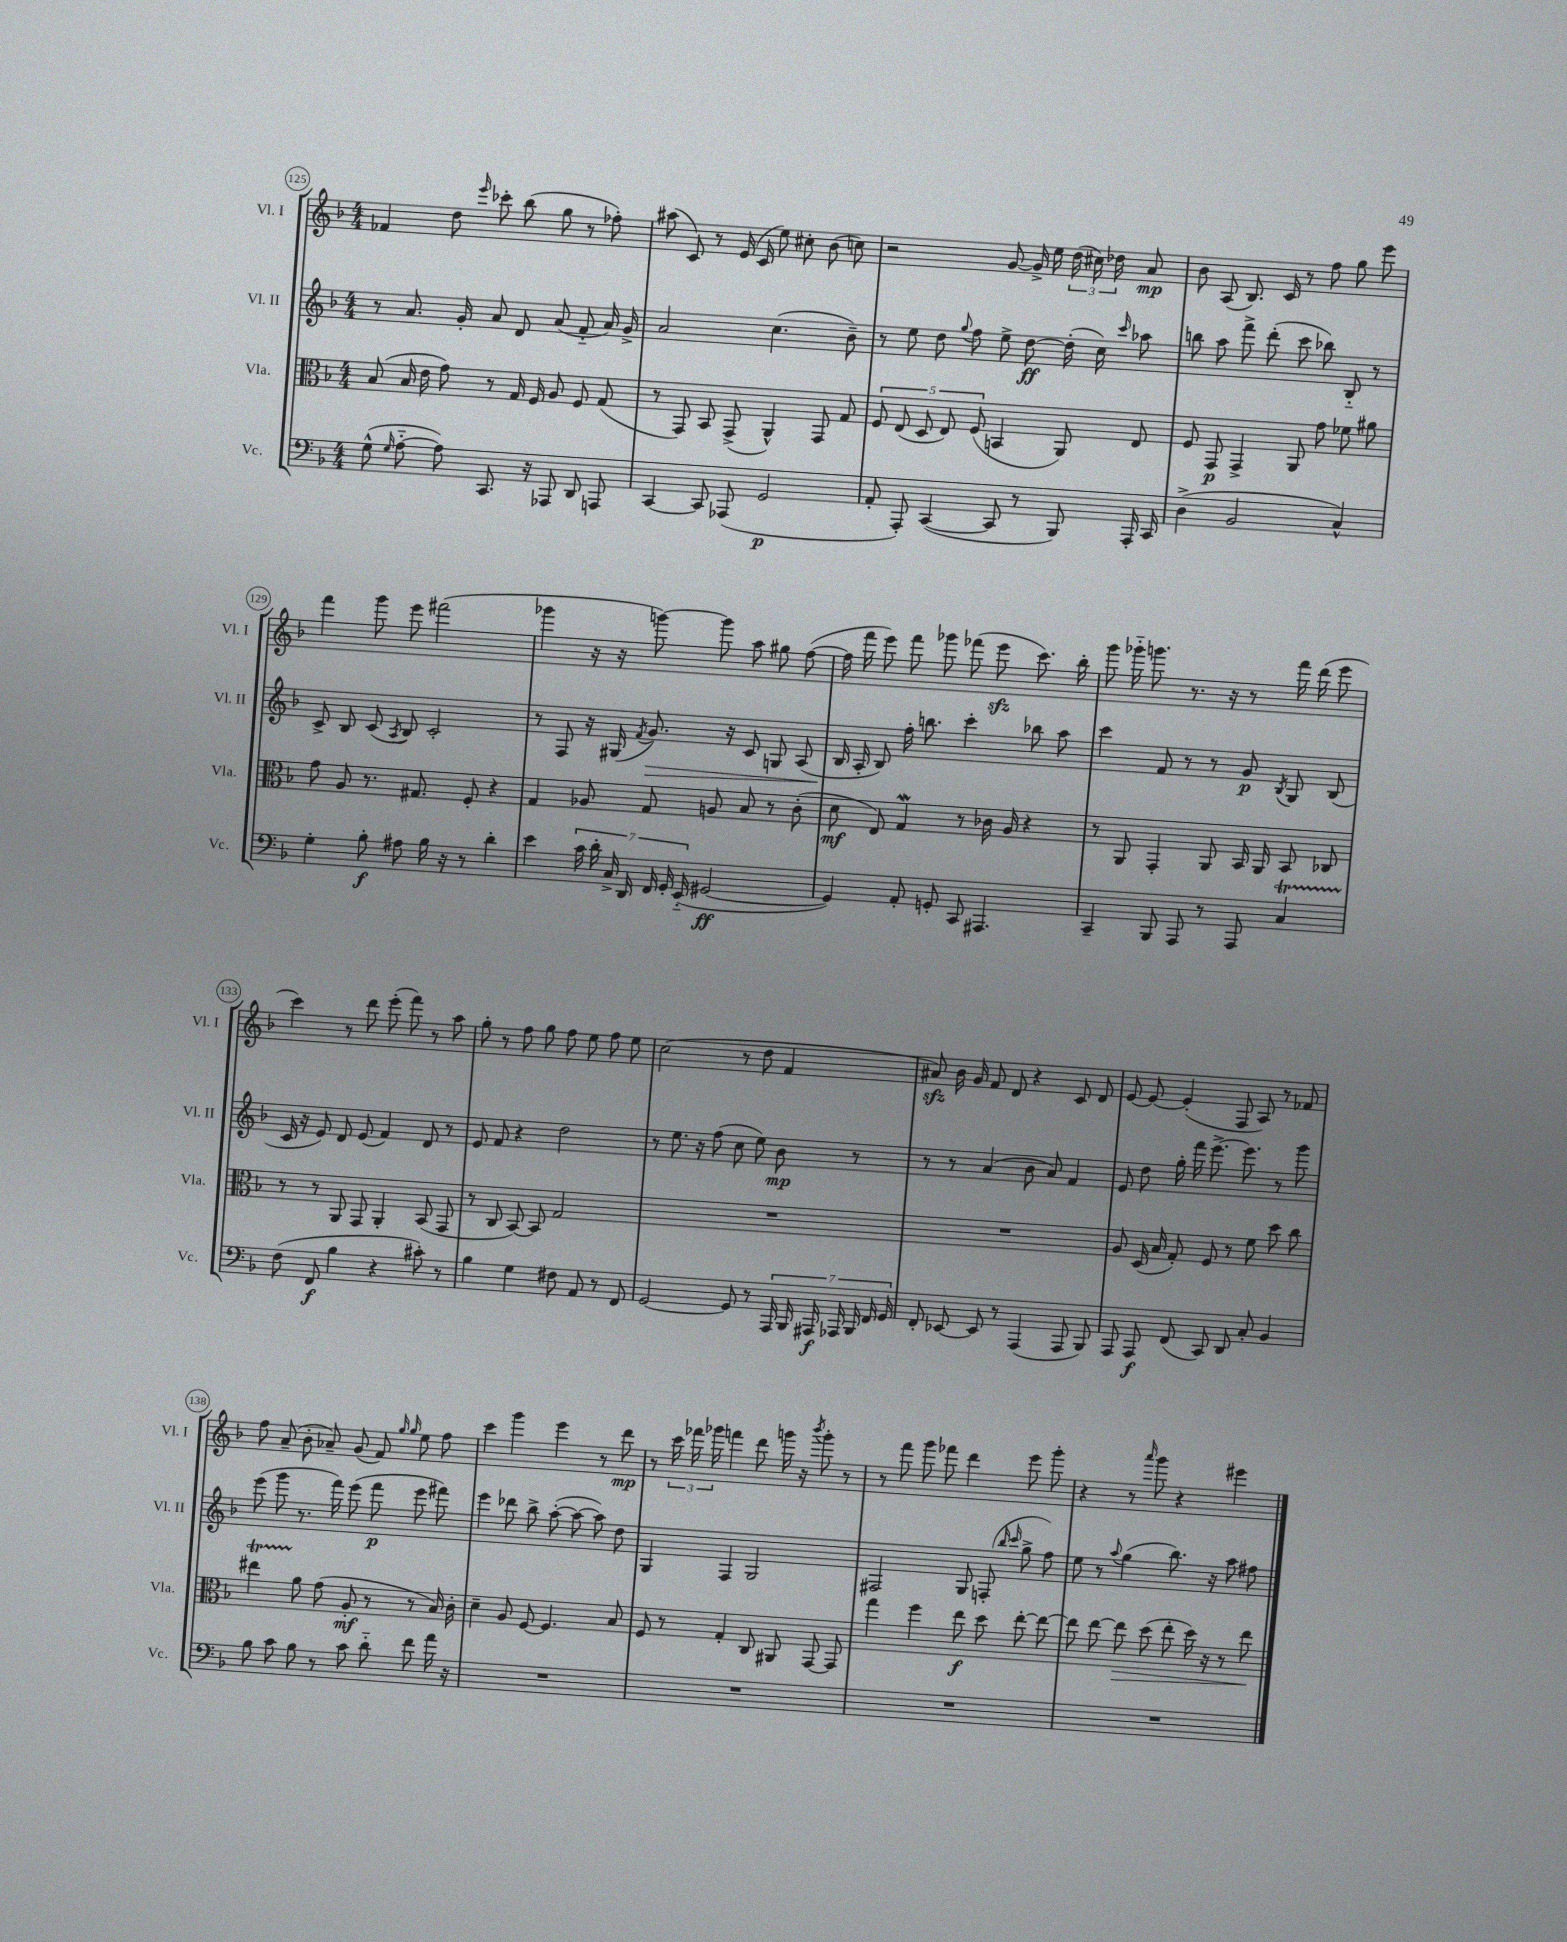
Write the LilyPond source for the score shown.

<<
\new StaffGroup <<
\new Staff = "s0" \with { instrumentName = "Vl. I" shortInstrumentName = "Vl. I" } {
    \clef treble \key f \major \numericTimeSignature \time 4/4
    \autoBeamOff fes'4 d''8 \grace { e'''16 } ces'''8-. bes''8( g''8 r8 fes''8-.) |
    ais''8( c'8) r8 e'16( c'16 e''8) cis''8-. bes'8( c''8) |
    r2 g'8~ g'16-> e''16 \tuplet 3/2 { d''16( cis''16) des''16 } a'8\mp |
    bes'8 a8( bes8.) c'16 r8 f''8 g''8 e'''8 |
    f'''4 g'''8 e'''8 fis'''2( |
    ges'''4 r16 r16 g'''8~) g'''8 a''8 gis''8 f''8~( |
    f''16 f'''16 e'''8) f'''8 ges'''8 fes'''8( e'''8\sfz c'''8.) bes''16-. |
    g'''8 ges'''16-_ g'''8. r8. r16 r8 f'''16 d'''16( e'''8 |
    c'''4) r8 d'''8 e'''8-.( f'''8) r8 a''8 |
    g''8-. r8 f''8 g''8 f''8 e''8 f''8 e''8 |
    c''2( r8 d''8 f'4 |
    ais'8\sfz) bes'16 g'16 f'8 d'8 r4 c'8 d'8 |
    e'8~ e'8~ e'4-.( f8 a8) r8 fes'8 |
    f''8 a'8--( bes'8-. aes'8--) g'8( f'8) \grace { g''16 g''16 } e''8 f''8 |
    c'''4 g'''4 e'''4 r8 d'''8\mp |
    r8 \tuplet 3/2 { c'''16 fes'''16 ges'''16 } f'''4 d'''8 g'''16 r16 \acciaccatura { bes'''8 } g'''8-. r8 |
    r8 f'''8 g'''8 fes'''8 d'''4 e'''8 g'''8-. |
    r4 r8 \grace { a'''16 } g'''8 r4 eis'''4 \bar "|." |
}
\new Staff = "s1" \with { instrumentName = "Vl. II" shortInstrumentName = "Vl. II" } {
    \clef treble \key f \major \numericTimeSignature \time 4/4
    \autoBeamOff r8 a'8. g'16-. a'8 d'8 a'8( f'8-_ a'16) g'16-> |
    a'2 c''4.( bes'8--) |
    r8 e''8 d''8 \appoggiatura { g''8 } f''8 e''8-> d''8~\ff d''16-.( c''16) \grace { c'''16 } aes''8 |
    b''8 a''8 f'''8-> d'''8-.( c'''8 bes''8) bes8-_ r8 |
    c'8-> bes8 c'8( \acciaccatura { a8 } bes8) c'2-. |
    r8 f8 r16 gis16( \acciaccatura { f'8 } g'8.\>) r16 c'8 g8 a8( |
    bes16\! a16-. bes8) f''16-. b''8. c'''4-. bes''8 a''8 |
    c'''4 f'8 r8 r8 g'8\p \acciaccatura { bes8 } g8 bes8( |
    c'16 r16 e'8) d'8 e'8( f'4) d'8 r8 |
    e'8 f'8 r4 d''2 |
    r8 e''8. r16 f''8( c''8 e''8) bes'8\mp r8 |
    r8 r8 a'4( bes'8 a'8) f'4 |
    e'8 d''8 g''16-. f'''16 e'''8.~-> e'''8. r8 g'''8 |
    e'''8( g'''8 r8. f'''16) e'''8( f'''8\p e'''8 fis'''8) |
    e'''4 des'''8 bes''8-> a''8~-.( a''8~ a''8) d''8 |
    g4 f4 g2 |
    fis2 g8 f8-.( \grace { bes''16 c'''16 } g''8-> f''8) |
    e''8 r8 \appoggiatura { a''8 } g''4( bes''8.) r16 a''8 fis''8 \bar "|." |
}
\new Staff = "s2" \with { instrumentName = "Vla." shortInstrumentName = "Vla." } {
    \clef alto \key f \major \numericTimeSignature \time 4/4
    \autoBeamOff bes8( bes16 e'16 g'8) r8 g16 f16 a8 f8 g8( |
    r8 g,8) bes,8 g,8->( a,4-^) g,8 g8 |
    \tuplet 5/4 { f8 e8( d8 e8) f8( } b,4 a,8) e8 |
    f8 g,8\p g,4-> a,8 g'8 fes'8 ais'8 |
    g'8 a8 r8. gis8. f8-. r4 |
    g4 aes8 g8 a8 bes8 r8 c'8-.( |
    d'8\mf e8) g4\mordent r8 ces'16 a16 r4 |
    r8 a,8 g,4-. a,8 bes,16 a,16 bes,8 ces8 |
    r8 r8 a,8 g,8 a,4-. bes,8( g,8 |
    r8 c8 bes,8~) bes,8 g2 |
    R1 |
    R1 |
    a8 d16( bes16 g8-.) f8 r8 f'8 d''8 c''8 |
    eis''4\startTrillSpan a'8\stopTrillSpan g'8( a8-.\mf r8 r8 bes16) c'16-. |
    d'4-- a8 f8~ f4. bes8 |
    f8 r8 g4-. c8 ais,8 g,8~ g,8 |
    g''4 f''4 e''8\f d''8 e''8~-. e''8~ |
    e''8 e''8~ e''8\> d''8( e''8-. d''16) r16 r8 e''8\! \bar "|." |
}
\new Staff = "s3" \with { instrumentName = "Vc." shortInstrumentName = "Vc." } {
    \clef bass \key f \major \numericTimeSignature \time 4/4
    \autoBeamOff g8-^( \grace { g16 } a8~-_ a8) c,8. r16 aes,,8 d,8 a,,8 |
    c,4~ c,8 aes,,8( g,2\p |
    a,8-. a,,8-.) c,4~( c,8 r8 bes,,8) a,,16-. c,16 |
    d4->( bes,2 c4-^) |
    g4-. bes8-.\f ais8 bes16 r16 r8 d'4-. |
    e'4 \tuplet 7/4 { c'16 d'16-. c16-> d,16 f,16 g,16-. e,16-_( } gis,2~\ff |
    gis,4) a,8-. g,8-. c,8 ais,,4. |
    c,4-- bes,,8 a,,8 r8 a,,8 c4\startTrillSpan |
    f8\stopTrillSpan( f,8\f bes4 r4 cis'8-.) r8 |
    bes4 g4 fis8 a,8 r8 f,8 |
    g,2~ g,8 r8 \tuplet 7/4 { a,,16 bes,,16 ais,,16\f aes,,16 bes,,16 f,16 g,16 } |
    f,8-. ees,8~ ees,8 r8 a,,4( a,,8 bes,,8) |
    a,,8 a,,8\f f,8( c,8) d,8 c8-. bes,4 |
    bes8 c'8 bes8 r8 c'8 d'8-_ f'8 a'16 r16 |
    R1 |
    R1 |
    R1 |
    R1 \bar "|." |
}
>>
>>
\layout { \context { \Score currentBarNumber = #125 \override BarNumber.stencil = #(make-stencil-circler 0.1 0.3 ly:text-interface::print) } }
